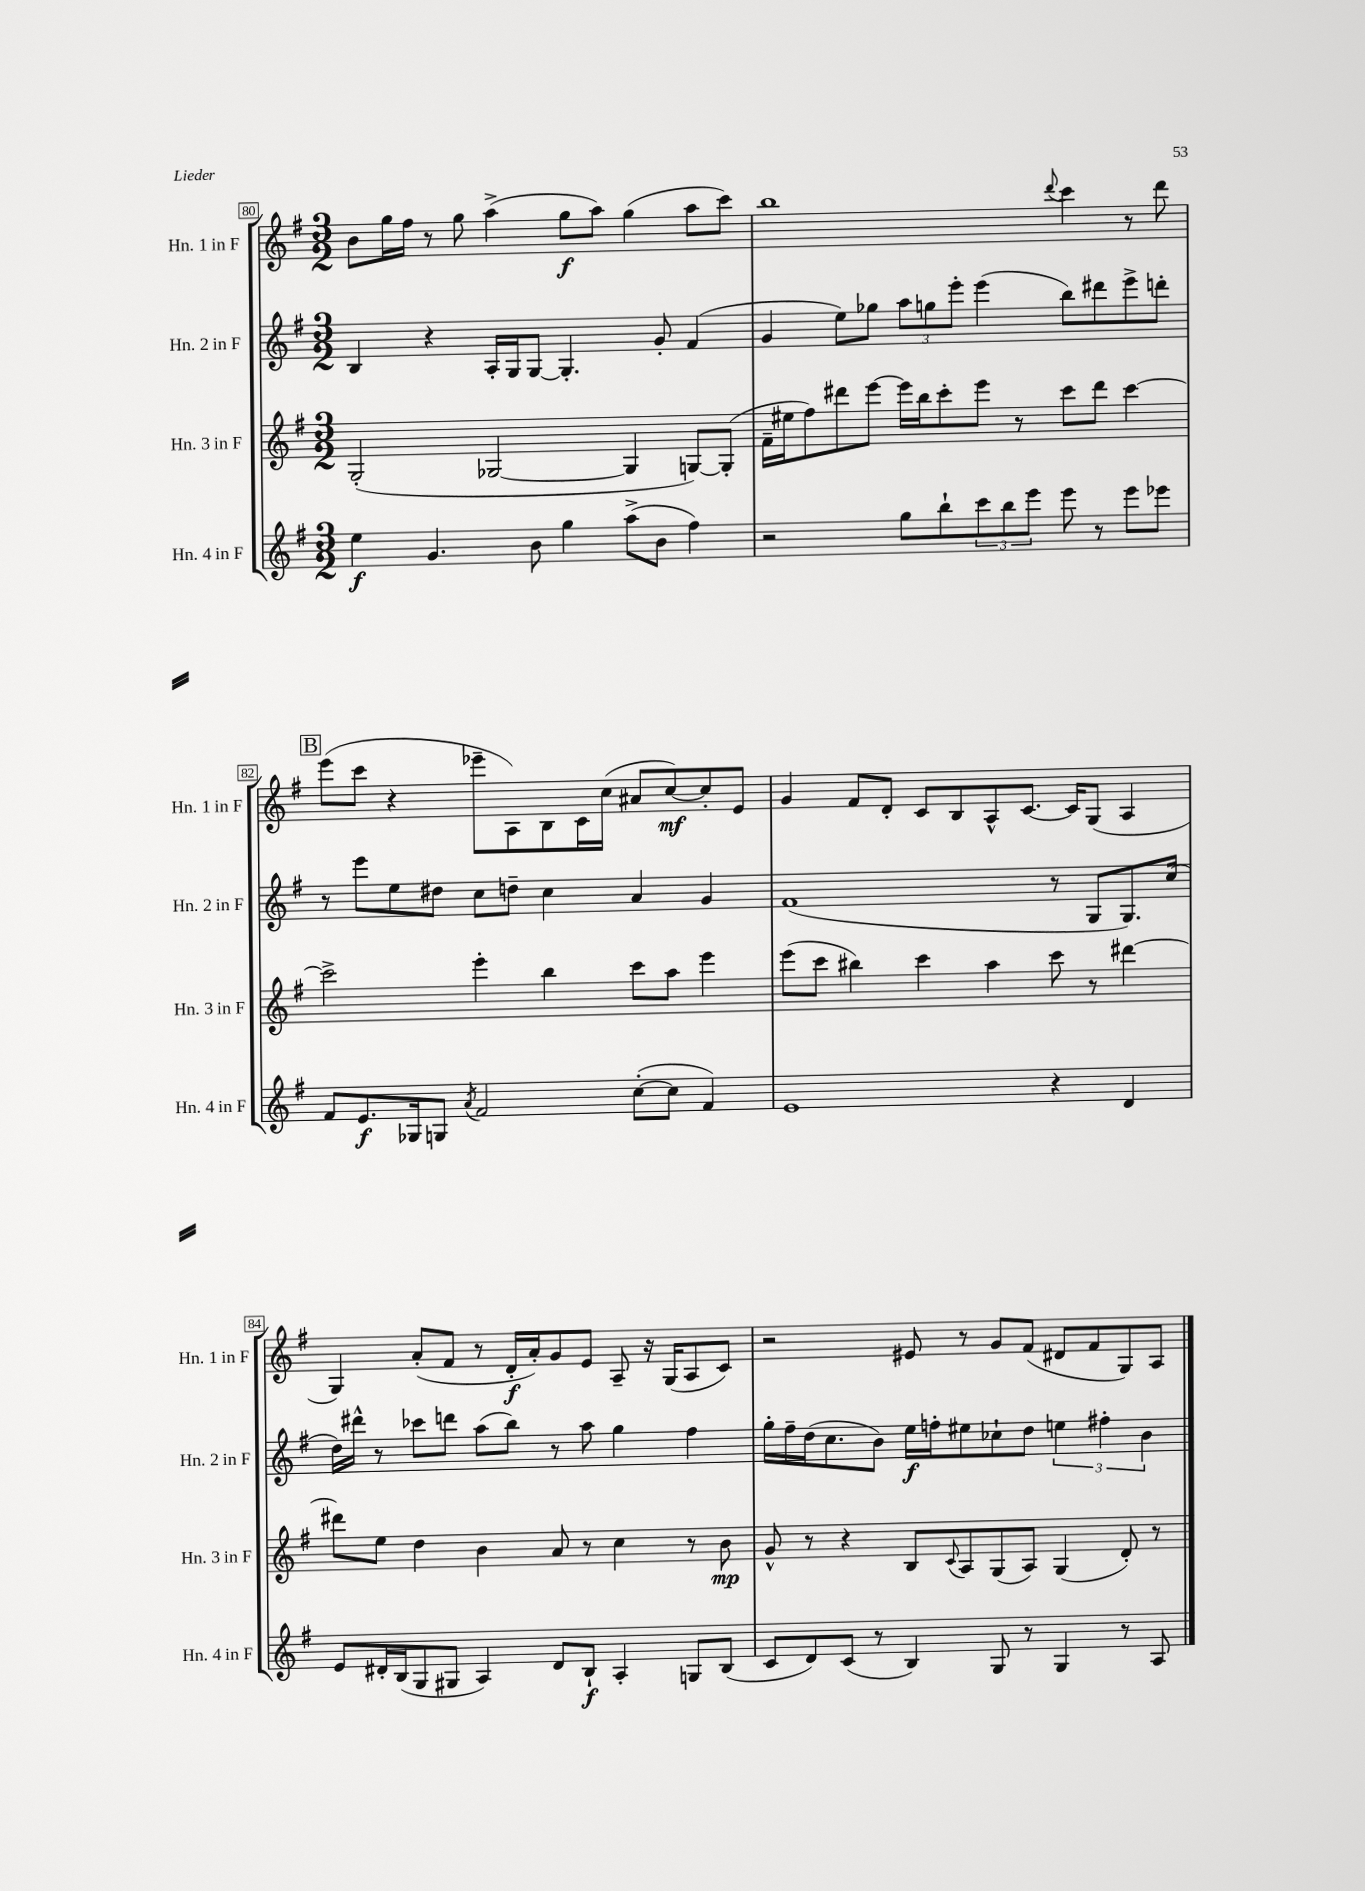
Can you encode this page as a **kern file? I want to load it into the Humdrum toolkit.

**kern	**kern	**kern	**kern
*staff4	*staff3	*staff2	*staff1
*clefG2	*clefG2	*clefG2	*clefG2
*k[f#]	*k[f#]	*k[f#]	*k[f#]
*M3/2	*M3/2	*M3/2	*M3/2
4ee\	(2G'/	4B/	8b\L
.	.	.	16gg\L
.	.	.	16ff#\JJ
4.g/	.	4r	8r
.	.	.	8gg\
.	[2G-/	16A'/LL	(4aa^\
.	.	16G/J	.
8b\	.	[8G/J	.
4gg\	.	4.G'/]	8gg\L
.	.	.	8aa\J)
(8aa^\L	4G-/]	.	(4gg\
8b\J	.	8g'/	.
4ff#\)	[8G/L)	(4f#/	8aa\L
.	(8G'/]J	.	8ccc\J)
=	=	=	=
2r	16f#~\LL	4g/	1bb
.	16ee#\J	.	.
.	8ff#\)	.	.
.	8ddd#\	8ee\L)	.
.	[8eee\J	8gg-\J	.
8gg\L	16eee\]LL	12aa\L	.
.	16bb\J	.	.
.	.	12gg\	.
8bb`\	8ccc'\	.	.
.	.	12eee'\J	.
12ccc\	8eee\J	(4eee\	.
12bb\	.	.	.
.	8r	.	.
12eee\J	.	.	.
.	.	.	8qqddd/
8eee\	8ccc\L	8bb\L)	4ccc\
8r	8ddd#\J	8ddd#\	.
8eee\L	[4ccc\	8eee^\	8r
8eee-\J	.	8ddd'\J	8ddd\
=	=	=	=
8f#/L	2ccc^\]	8r	(8eee\L
8.e/	.	8eee\L	8ccc\J
.	.	8ee\	4r
16G-/k	.	.	.
8G/J	.	8dd#\J	.
8qa/	.	.	.
2f#/	4eee'\	8cc\L	8eee-~\L
.	.	8dd~\J	8A\)
.	4bb\	4cc\	8B\
.	.	.	16c\L
.	.	.	(16cc\JJ
([8cc'\L	8ccc\L	4a/	8a#/L
8cc\]J	8aa\J	.	[8cc/)
4f#/)	4eee\	4g/	8cc'/]
.	.	.	8e/J
=	=	=	=
1e	(8eee\L	(1f#	4g/
.	8ccc\J	.	.
.	4bb#\)	.	8f#/L
.	.	.	8d'/J
.	4ccc\	.	8c/L
.	.	.	8B/
.	4aa\	.	8A^^/
.	.	.	[8.c/J
4r	8ccc\	8r	.
.	.	.	16c/]LK
.	8r	8G/L	(8G/J
4d/	[4ddd#\	8.G/)	4A/
.	.	(16cc/Jk	.
=	=	=	=
8e/L	8ddd#\]L	16dd\LL)	4G/)
.	.	16ddd#^^\JJ	.
16d#'/L	8ee\J	8r	.
(16B/J	.	.	.
8G/	4dd\	8ccc-\L	(8a'/L
8G#/J	.	8ddd\J	8f#/J
4A/)	4b\	(8aa\L	8r
.	.	8bb\J)	16d'/LL
.	.	.	16a'/J)
8d#/L	8a/	8r	8g/
8B`/J	8r	8aa\	8e/J
4A'/	4cc\	4gg\	8A~/
.	.	.	16r
.	.	.	(16G/LK
8G/L	8r	4ff#\	8A/
(8B/J	8b\	.	8c/J)
=	=	=	=
8c/L	8g^^/	16gg'\LL	2r
.	.	16ff#~\	.
8d/)	8r	(16dd\J	.
.	.	8.cc\	.
(8c/J	4r	.	.
8r	.	8b\J)	.
4B/)	8B/L	16ee\LL	8e#/
.	.	16ff'\J	.
.	8qqc/	.	.
.	8A/	8ee#\	8r
8G/	(8G/	8cc-`\	8g/L
8r	8A/J)	8dd\J	(8f#/J
4G/	(4G/	6ee\	8d#/L
.	.	.	8f#/
.	.	6ff#'\	.
8r	8d'/)	.	8G/)
.	.	6b\	.
8A/	8r	.	8A/J
==	==	==	==
*-	*-	*-	*-
